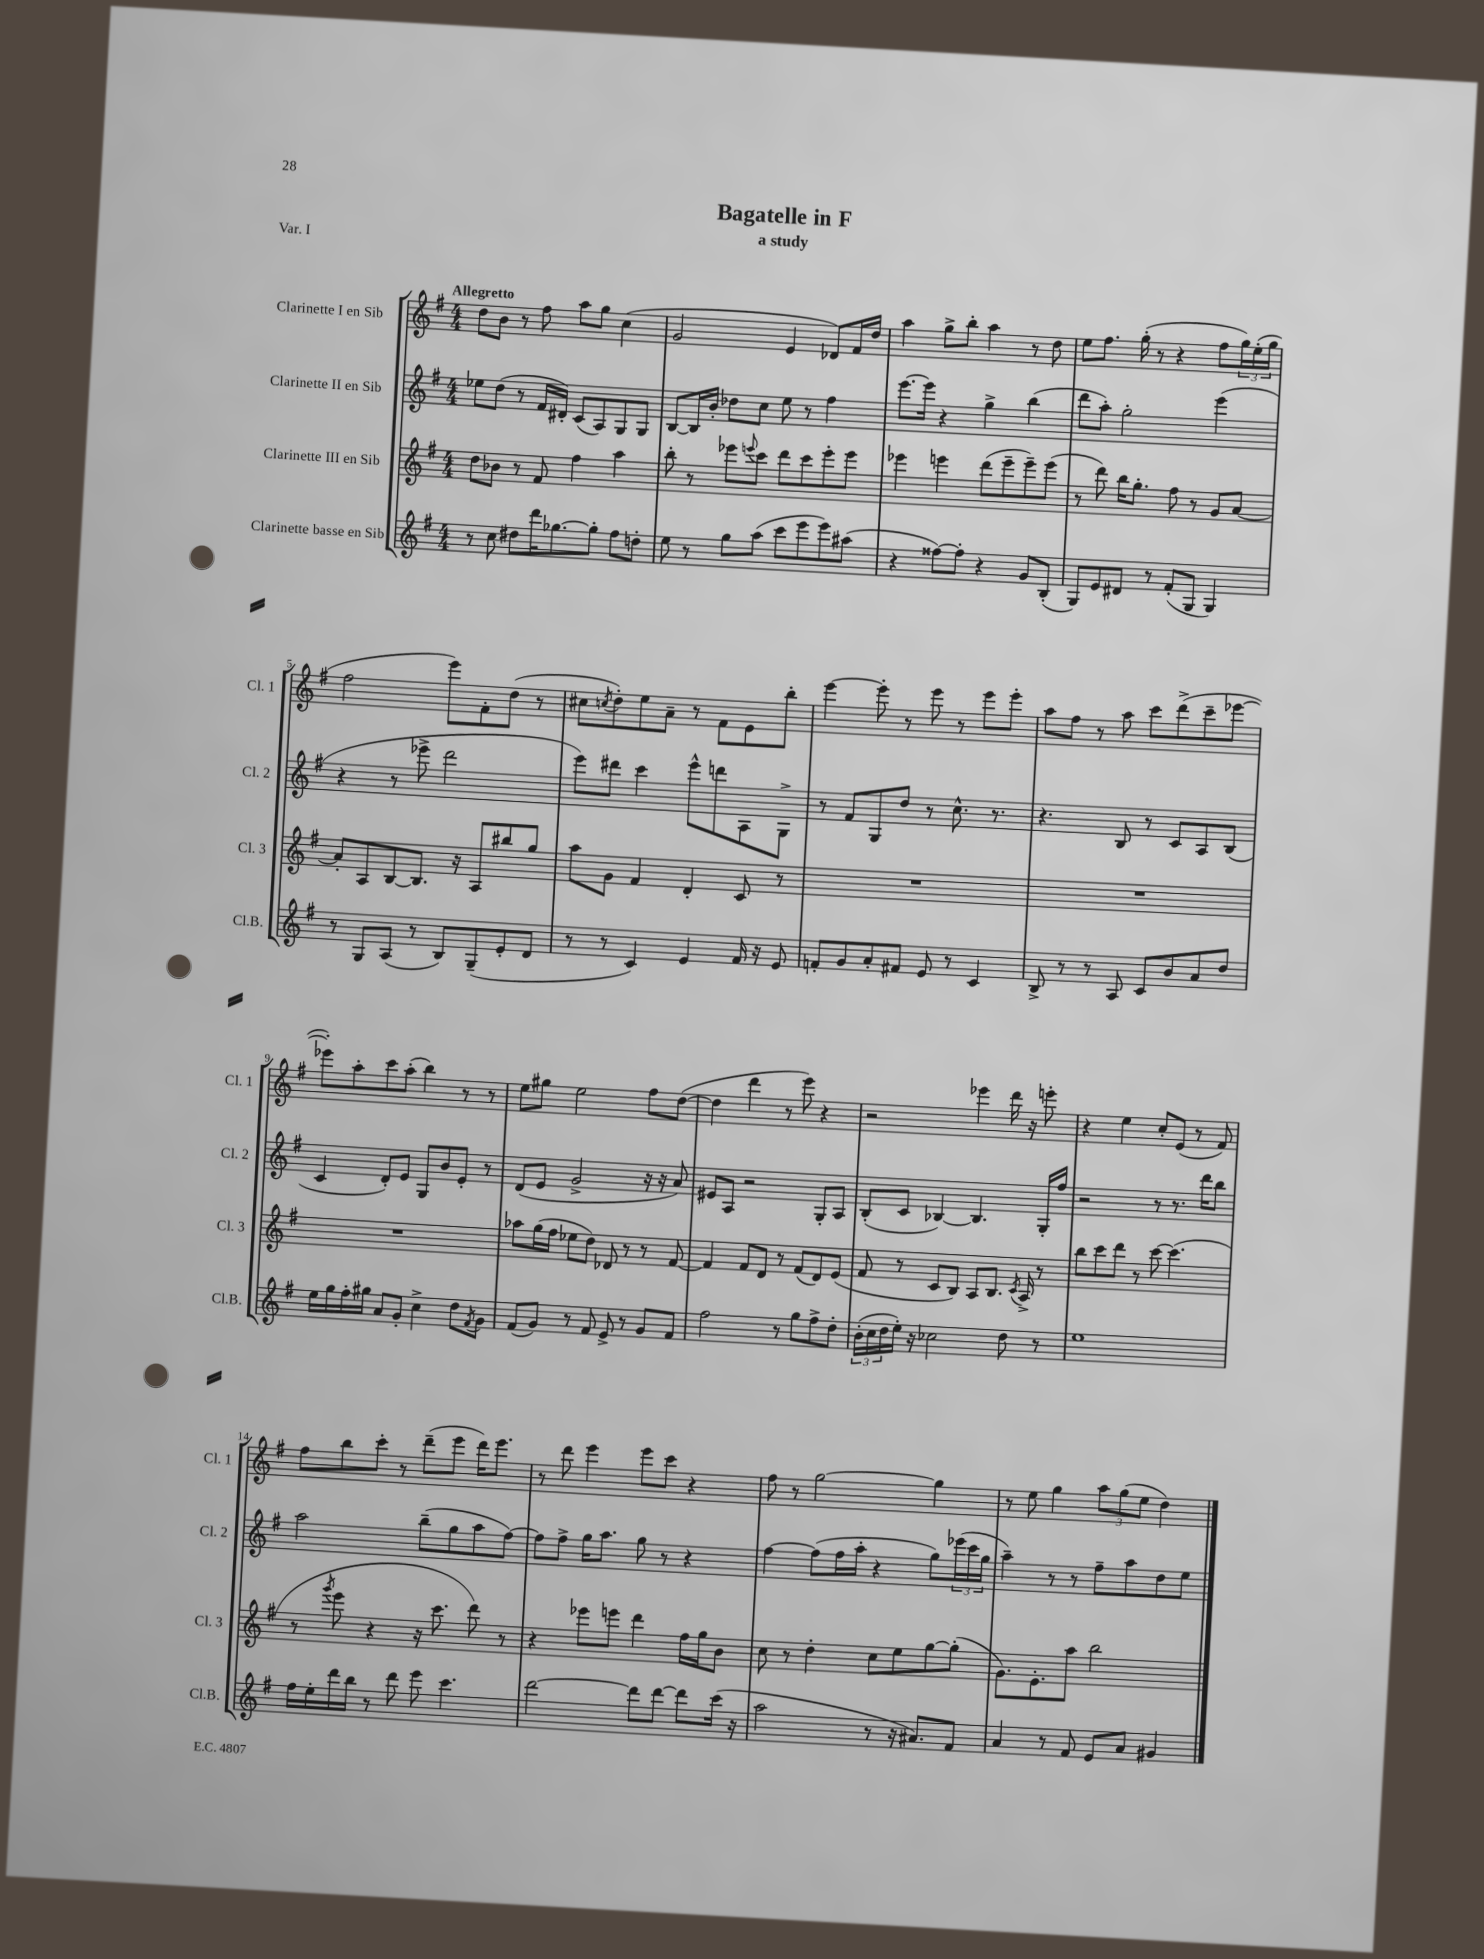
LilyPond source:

\header { title = "Bagatelle in F" subtitle = "a study" piece = "Var. I" }
<<
\new StaffGroup <<
\new Staff = "s0" \with { instrumentName = "Clarinette I en Sib" shortInstrumentName = "Cl. 1" } {
    \clef treble \key g \major \numericTimeSignature \time 4/4 \tempo "Allegretto"
    d''8 b'8 r8 fis''8 a''8 g''8 c''4( |
    g'2 e'4 des'8) fis'16 d''16 |
    a''4 g''8-> b''8-. a''4 r8 d''8 |
    e''8 fis''8. g''16-.( r8 r4 fis''8 \tuplet 3/2 { g''16) e''16-.( g''16 } |
    fis''2 e'''8) fis'8-. d''8( r8 |
    cis''8 \acciaccatura { c''8 } d''8-.) e''8 a'8-- r8 fis'8 e'8 b''8-. |
    e'''4~ e'''8-. r8 e'''8 r8 e'''8 e'''8-. |
    a''8 fis''8 r8 a''8 c'''8 d'''8->( c'''8-- ees'''8~ |
    ees'''8-.) a''8-. c'''8 a''8-.( b''4) r8 r8 |
    e''8 gis''8 e''2 fis''8 d''8~( |
    d''4 d'''4 r8 e'''8) r4 |
    r2 ees'''4 d'''16 r16 e'''8-. |
    r4 e''4 c''8-. e'8( r8 fis'8) |
    fis''8 b''8 c'''8-. r8 d'''8--( e'''8 d'''16) e'''8. |
    r8 d'''8 e'''4 e'''8 c'''8 r4 |
    fis''8 r8 g''2~ g''4 |
    r8 e''8 g''4 \tuplet 3/2 { a''8 g''8( e''8 } d''4) \bar "|." |
}
\new Staff = "s1" \with { instrumentName = "Clarinette II en Sib" shortInstrumentName = "Cl. 2" } {
    \clef treble \key g \major \numericTimeSignature \time 4/4
    ees''8 d''8( r8 fis'16 dis'16-.) c'8( a8) g8 g8 |
    b8~ b16 b'16-. des''8 c''8 e''8 r8 fis''4 |
    e'''8.~ e'''16 r4 g''4-> b''4( |
    d'''8 a''8-.) g''2-. e'''4( |
    r4 r8 ees'''8-> d'''2 |
    e'''8) dis'''8 c'''4 e'''8-^ d'''8 a8 g8-> |
    r8 fis'8 g8 d''8 r8 c''8.-^ r8. |
    r4. b8 r8 c'8 a8 b8( |
    c'4 d'8-.) e'8 g8 b'8 e'8-. r8 |
    d'8( e'8 g'2-> r16 r16 a'8) |
    eis'8 a8 r2 g8-. a8 |
    b8-.( c'8 bes4~) bes4. g16-. fis''16 |
    r2 r8 r8. d'''16 b''8 |
    a''2 b''8--( g''8 a''8 fis''8~) |
    fis''8 fis''8-> g''16 a''8. g''8 r8 r4 |
    fis''4~ fis''8( fis''16 a''16-. r4 g''8) \tuplet 3/2 { ees'''16( c'''16 g''16 } |
    a''4--) r8 r8 fis''8-- a''8 d''8 e''8 \bar "|." |
}
\new Staff = "s2" \with { instrumentName = "Clarinette III en Sib" shortInstrumentName = "Cl. 3" } {
    \clef treble \key g \major \numericTimeSignature \time 4/4
    d''8 bes'8 r8 fis'8 fis''4 a''4 |
    b''8-. r8 ees'''8 \appoggiatura { e'''8 } c'''8 d'''8 c'''8 e'''8-. e'''8 |
    ees'''4 e'''4 d'''8( e'''8-- e'''8--) e'''8( |
    r8 d'''8) b''16 g''8.-. fis''8 r8 g'8 a'8~ |
    a'8-. a8 b8~ b8. r16 a8 bis''8 g''8 |
    a''8 g'8 fis'4 d'4-. c'8 r8 |
    R1 |
    R1 |
    R1 |
    aes''8 g''16( fis''16 ees''8 d''8) des'8 r8 r8 fis'8~ |
    fis'4 fis'8 d'8 r8 fis'8( d'8) e'8( |
    fis'8 r8 c'8 b8) a8 b8. \acciaccatura { c'8 } a16-> r8 |
    b''8 c'''8 d'''8 r8 c'''8~ c'''4.( |
    r8 \acciaccatura { g'''8 } e'''8 r4 r16 c'''8. d'''8) r8 |
    r4 ees'''8 e'''8 d'''4 fis''16 g''16 b'8 |
    c''8 r8 d''4-. c''8 e''8 g''8~ g''8-.( |
    g'8.) e'8.-. a''8 b''2 \bar "|." |
}
\new Staff = "s3" \with { instrumentName = "Clarinette basse en Sib" shortInstrumentName = "Cl.B." } {
    \clef treble \key g \major \numericTimeSignature \time 4/4
    r8 c''8 dis''8 d'''16 ges''8.~ ges''8-. fis''8 d''8-. |
    e''8 r8 g''8 a''8( c'''8 e'''8 e'''8) ais''8( |
    r4 fisis''8~) fisis''8-. r4 g'8 b8-.( |
    g8) e'8 dis'8 r8 fis'8-.( g8 g4) |
    r8 g8 a8( r8 b8) g8--( e'8-. d'8 |
    r8 r8 c'4) e'4 fis'16 r16 e'8 |
    f'8-. g'8 a'8-. fis'8 e'8 r8 c'4 |
    b8-> r8 r8 a8 c'8 b'8 a'8 d''8 |
    e''16 g''16 fis''16-. gis''16 a'8 g'8-. c''4-> d''8 \acciaccatura { fis'8 } g'8 |
    fis'8( g'8) r8 fis'8 e'8-> r8 g'8 fis'8 |
    fis''2 r8 g''8 fis''8-> d''8-. |
    \tuplet 3/2 { b'16-.( c''16 d''16 } e''16-.) r16 ces''2 d''8 r8 |
    e''1 |
    fis''16 e''16-. d'''16 b''16 r8 d'''8 e'''8 c'''4. |
    d'''2~ d'''8 d'''8~ d'''8 c'''16( r16 |
    a''2 r8 r16 ais'8.) fis'8 |
    a'4 r8 fis'8 e'8 a'8 gis'4 \bar "|." |
}
>>
>>
